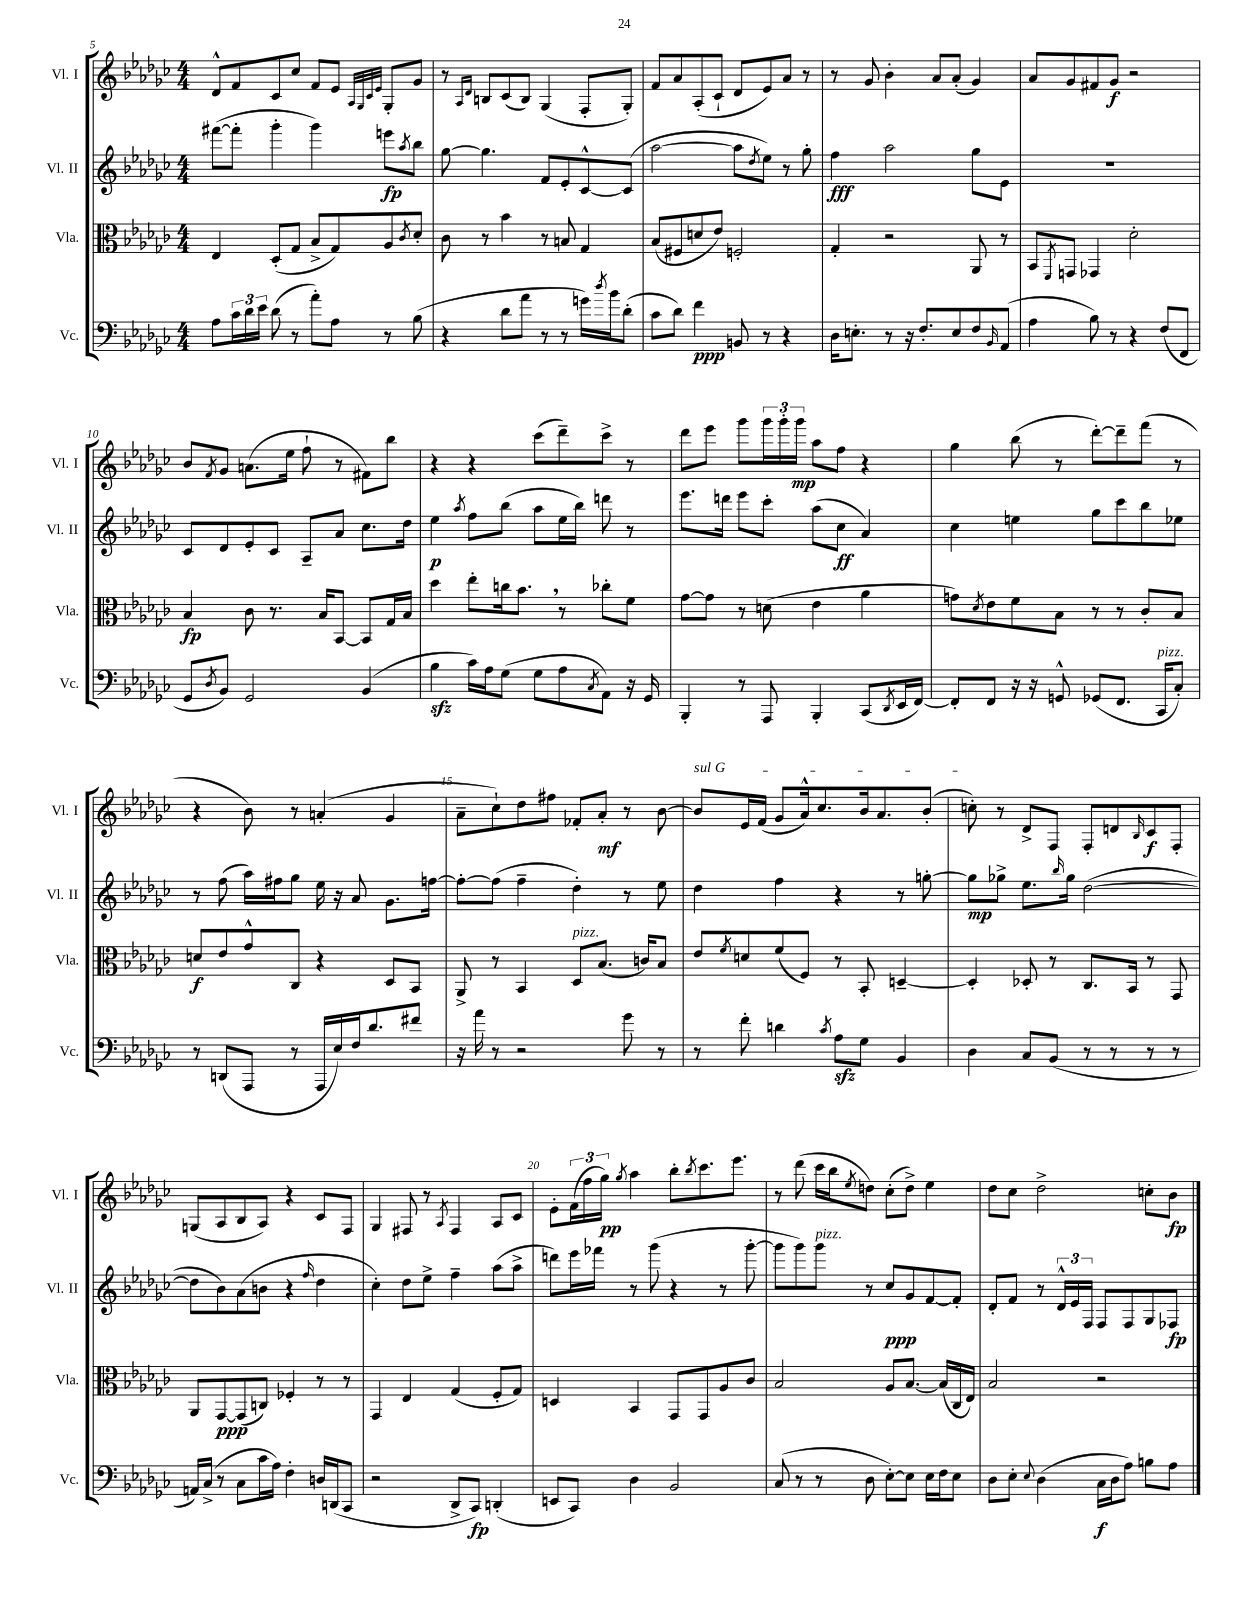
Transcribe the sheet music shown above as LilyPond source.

<<
\new StaffGroup <<
\new Staff = "s0" \with { instrumentName = "Vl. I" shortInstrumentName = "Vl. I" } {
    \clef treble \key ges \major \numericTimeSignature \time 4/4
    des'8-^ f'8 ces'8 ces''8 f'8 ees'8 \grace { aes32 ges32 ces'32 ees'32 } ges8-. ges'8 |
    r8 \grace { aes16 des'16 } b8 ces'8( b8) ges4( f8-. ges8-.) |
    f'8 aes'8 aes8-.( ces'8-! des'8 ees'8) aes'8 r8 |
    r8 ges'8 bes'4-. aes'8 aes'8-.( ges'4) |
    aes'8 ges'8 fis'8 ges'8\f r2 |
    bes'8 \acciaccatura { f'8 } ges'8 a'8.( ees''16 f''8-! r8 fis'8) bes''8 |
    r4 r4 ces'''8( des'''8--) ces'''8-> r8 |
    des'''8 ees'''8 ges'''8 \tuplet 3/2 { ges'''16 ges'''16-. ges'''16\mp } aes''8 f''8 r4 |
    ges''4 bes''8( r8 des'''8~-.) des'''8-- f'''8( r8 |
    r4 bes'8) r8 a'4-.( ges'4 |
    aes'8-- ces''8-!) des''8 fis''8 fes'8-. aes'8-.\mf r8 bes'8~ |
    \once \override TextSpanner.bound-details.left.text = \markup { \italic "sul G" } bes'8\startTextSpan ees'16 f'16( ges'8 aes'16-^) ces''8. bes'16 aes'8. bes'8-.( |
    c''8-.\stopTextSpan) r8 des'8-> f8 f8-. d'8 \grace { bes16 } ces'8\f f8-. |
    g8( aes8 bes8 aes8) r4 ces'8 f8 |
    ges4 fis8 r8 \acciaccatura { aes8 } fis4 aes8 ces'8 |
    ees'8-. \tuplet 3/2 { f'16( f''16 ges''16\pp) } \acciaccatura { ges''8 } aes''4 bes''8-. \acciaccatura { bes''8 } ces'''8. ees'''8. |
    r8 des'''8( ces'''16 bes''16 \acciaccatura { ees''8 } d''8) ces''8-.( d''8->) ees''4 |
    des''8 ces''8 des''2-> c''8-. bes'8\fp \bar "|." |
}
\new Staff = "s1" \with { instrumentName = "Vl. II" shortInstrumentName = "Vl. II" } {
    \clef treble \key ges \major \numericTimeSignature \time 4/4
    fis'''8~( fis'''8-. ges'''4-. ges'''4) e'''8\fp \acciaccatura { aes''8 } bes''8 |
    ges''8~ ges''4. f'8 ees'8-. ces'8~-^ ces'8( |
    aes''2~ aes''8 \acciaccatura { des''8 } ees''8) r8 ges''8-. |
    f''4\fff aes''2 ges''8 ees'8 |
    R1 |
    ces'8 des'8 ees'8-. ces'8 aes8-- aes'8 ces''8. des''16 |
    ees''4\p \acciaccatura { aes''8 } f''8 bes''8( aes''8 ees''16 bes''16) d'''8 r8 |
    ees'''8. d'''16 ees'''8 ces'''8-. aes''8( ces''8\ff aes'4) |
    ces''4 e''4 ges''8 ces'''8 bes''8 ees''8 |
    r8 f''8( aes''16) fis''16 ges''8 ees''16 r16 aes'8 ges'8. f''16~ |
    f''8~-. f''8( f''4-- des''4-.) r8 ees''8 |
    des''4 f''4 r4 r8 g''8~-. |
    g''8\mp ges''8-> ees''8. \grace { bes''16 } ges''16 des''2~( |
    des''8 bes'8) aes'8( b'8 r4 \grace { f''16 } des''4 |
    ces''4-.) des''8 ees''8-> f''4-- aes''8( aes''8-> |
    d'''8) ees'''16 fes'''16 r8 ges'''8( r4 r8 ges'''8~-. |
    ges'''8 ges'''8) ges'''8^\markup { \italic "pizz." } r8 ces''8\ppp ges'8 f'8~ f'8-. |
    des'8-. f'8 r8 \tuplet 3/2 { des'16-^ ees'16 f16 } f8 f8 ges8 fes8\fp \bar "|." |
}
\new Staff = "s2" \with { instrumentName = "Vla." shortInstrumentName = "Vla." } {
    \clef alto \key ges \major \numericTimeSignature \time 4/4
    ees4 des8-.( ges8 bes8-> ges8) aes8 \acciaccatura { ces'8 } des'8-. |
    ces'8 r8 bes'4 r8 b8 ges4 |
    bes8( fis8 d'8 ees'8) f2-. |
    ges4-. r2 aes,8 r8 |
    bes,8 \acciaccatura { f,8 } g,8 ges,4 des'2-. |
    bes4\fp ces'8 r8. bes16 bes,8~ bes,8 ges16 bes16 |
    des''4 ees''8-. c''16 bes'8. \breathe r8 ces''8-. f'8 |
    ges'8~ ges'8 r8 d'8( ees'4 aes'4 |
    g'8) \acciaccatura { des'8 } ees'8 f'8 bes8 r8 r8 ces'8-. bes8 |
    d'8\f ees'8 ges'8-^ ces8 r4 des8 bes,8 |
    aes,8-> r8 bes,4 des8^\markup { \italic "pizz." } bes8.( c'16) bes8 |
    ees'8 \acciaccatura { f'8 } d'8 f'8( f8) r8 bes,8-. d4~-- |
    d4-. des8-. r8 ces8. bes,16 r8 ges,8 |
    aes,8 ges,8~\ppp ges,8( c8) fes4-. r8 r8 |
    ges,4 ees4 ges4( f8-. ges8) |
    d4 bes,4 ges,8 ges,8 aes8 ces'8 |
    bes2 aes8 bes8.~ bes16( ces16 ees16) |
    bes2 r2 \bar "|." |
}
\new Staff = "s3" \with { instrumentName = "Vc." shortInstrumentName = "Vc." } {
    \clef bass \key ges \major \numericTimeSignature \time 4/4
    aes8 \tuplet 3/2 { ces'16 des'16 ees'16 } des'8( r8 aes'8-.) aes8 r8 bes8( |
    r4 des'8 aes'8 r8 r8 g'16) \acciaccatura { des''8 } bes'16 des'8-.( |
    ces'8 des'8) f'4\ppp b,8 r8 r4 |
    des16 e8.-. r8 r16 f8.-. e8 f8 \grace { bes,16 } aes,8( |
    aes4 bes8) r8 r4 f8( f,8 |
    ges,8 \acciaccatura { des8 } bes,8) ges,2 bes,4( |
    bes4\sfz ces'16) aes16 ges8( ges8 aes8 \acciaccatura { ces8 } aes,8) r16 ges,16 |
    bes,,4-. r8 aes,,8 bes,,4-. ces,8( \acciaccatura { des,8 } ees,16 f,16~) |
    f,8-. f,8 r16 r16 g,8-^ ges,8( f,8. ces,16^\markup { \italic "pizz." } ces8-.) |
    r8 d,8( aes,,8 r8 aes,,16 ees16) f16 des'8. fis'8 |
    r16 aes'16 r8 r2 ges'8 r8 |
    r8 f'8-. d'4 \acciaccatura { ces'8 } aes8\sfz ges8 bes,4 |
    des4 ces8 bes,8( r8 r8 r8 r8 |
    a,16) ces16->( r8 ces8 ces'16 aes16) f4-. d16 d,16( ces,8 |
    r2 des,8-> ces,8\fp) d,4-.( |
    e,8 ces,8) des4 bes,2 |
    ces8( r8 r8 des8 ees8~-.) ees8 ees16 f16 ees8 |
    des8 ees8-. \appoggiatura { ees8 } des4( ces16\f des16 aes8) b8 aes8 \bar "|." |
}
>>
>>
\layout { \context { \Score currentBarNumber = #5 \override BarNumber.break-visibility = ##(#f #t #t) barNumberVisibility = #(every-nth-bar-number-visible 5) } }
